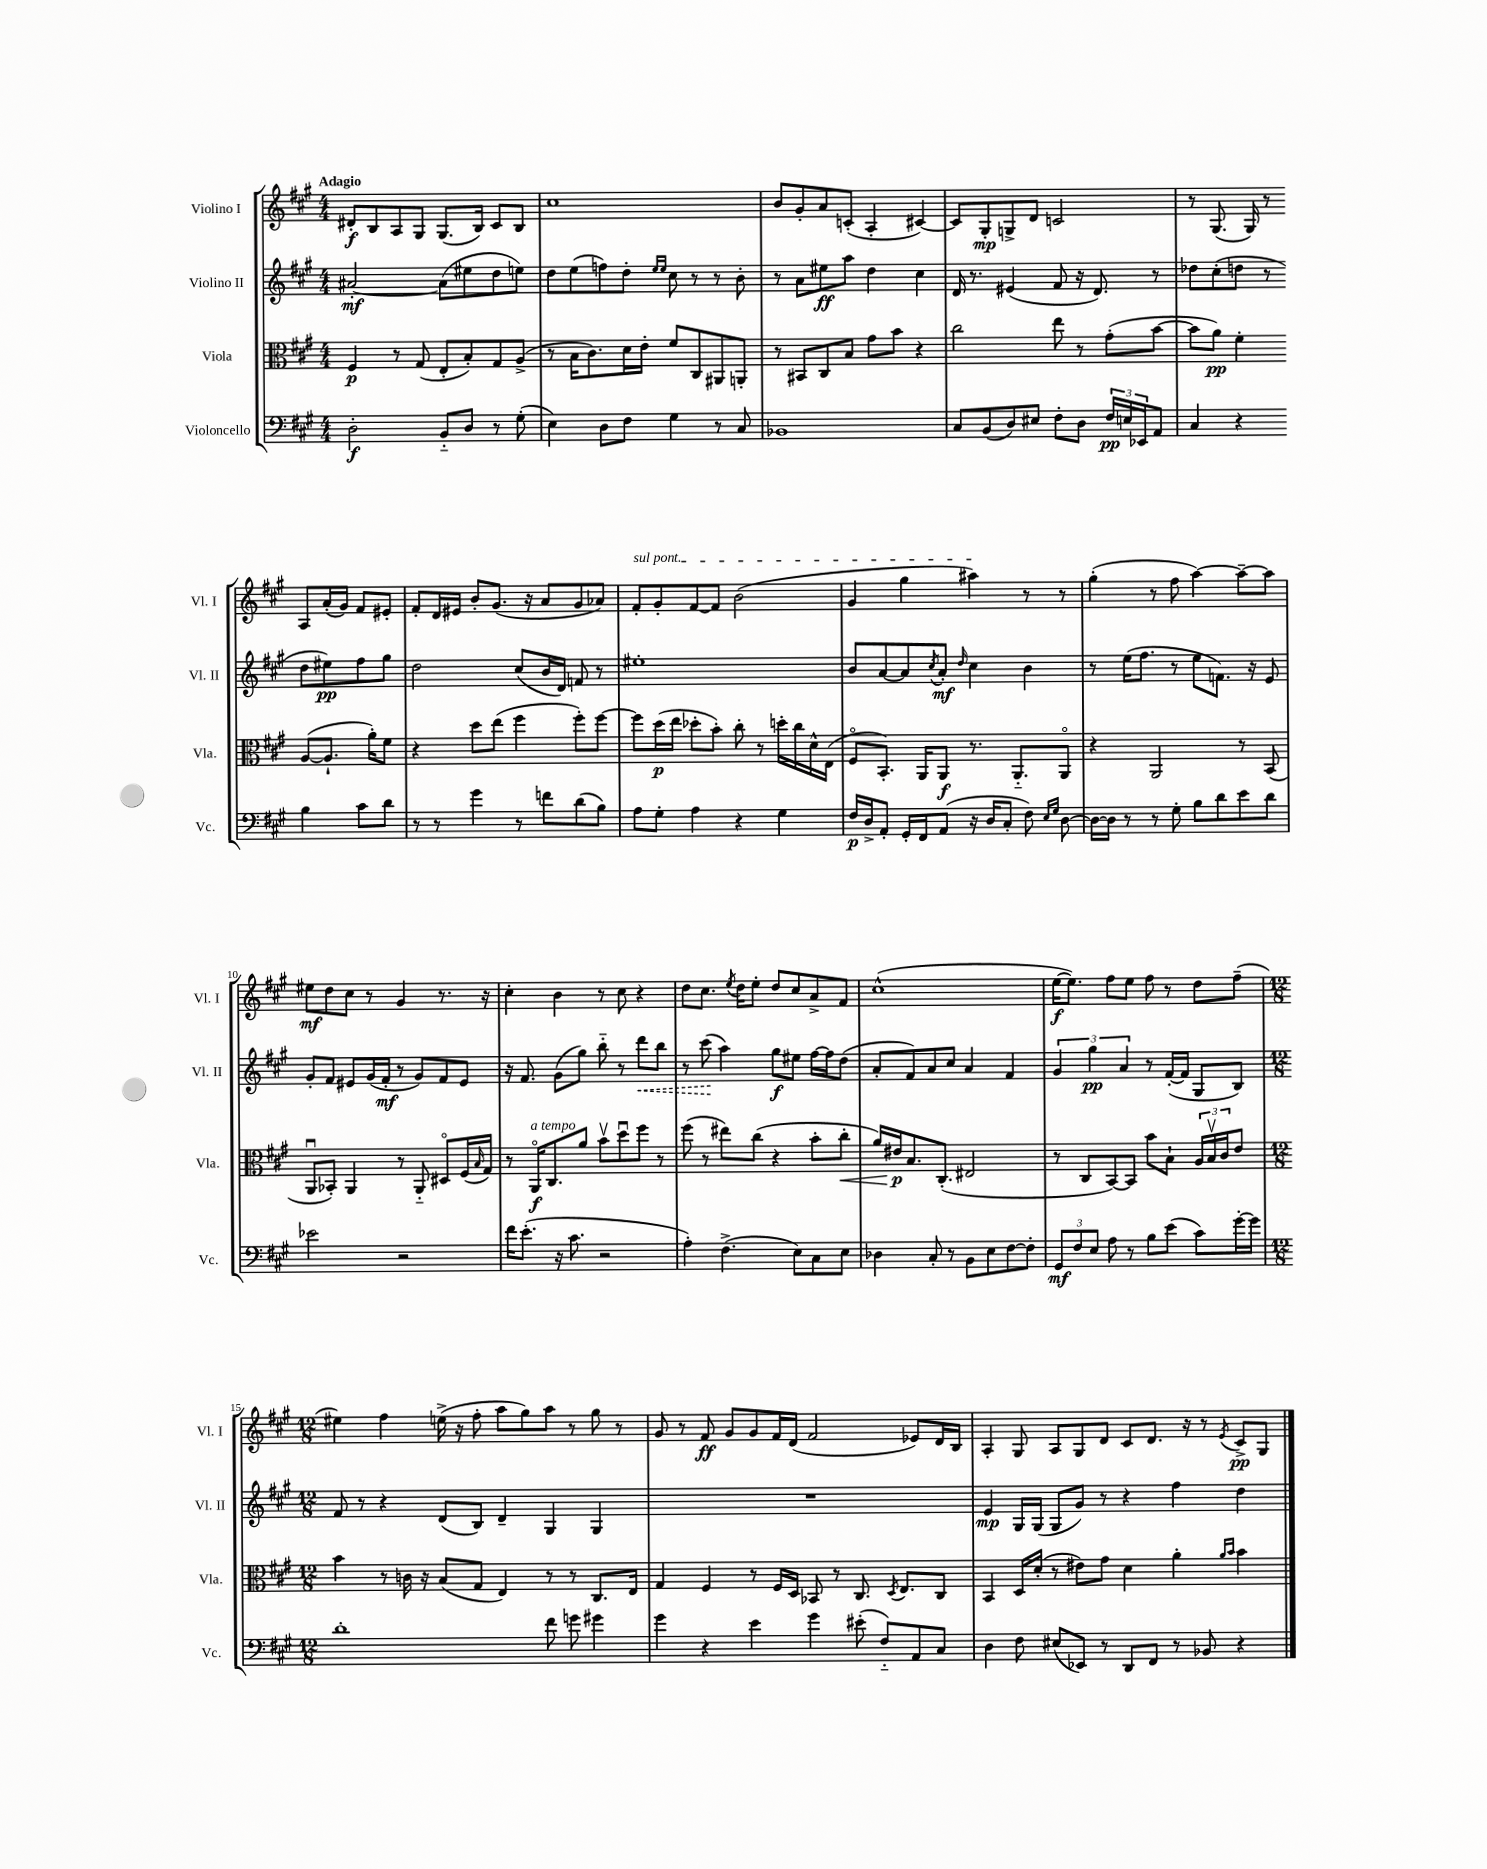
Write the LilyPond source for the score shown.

<<
\new StaffGroup <<
\new Staff = "s0" \with { instrumentName = "Violino I" shortInstrumentName = "Vl. I" } {
    \clef treble \key a \major \numericTimeSignature \time 4/4 \tempo "Adagio"
    dis'8-.\f b8 a8 gis8 gis8.( b16) cis'8 b8 |
    cis''1 |
    b'8 gis'8-. a'8 c'8-.( a4-. cis'4~) |
    cis'8 gis8-.\mp g8-> d'8 c'2 |
    r8 gis8.( gis16) r8 a8 a'16-.( gis'16) fis'8 eis'8-. |
    fis'8-. d'16 eis'16 b'8-. gis'8.( r16 a'8 gis'8 aes'8) |
    \once \override TextSpanner.bound-details.left.text = \markup { \italic "sul pont." } fis'8-.\startTextSpan gis'8-. fis'8~ fis'8 b'2( |
    gis'4 gis''4 ais''4\stopTextSpan) r8 r8 |
    gis''4-.( r8 fis''8 a''4~) a''8~-- a''8 |
    eis''8\mf d''8 cis''8 r8 gis'4 r8. r16 |
    cis''4-. b'4 r8 cis''8 r4 |
    d''8 cis''8. \acciaccatura { e''8 } d''16 e''8-. d''8 cis''8 a'8-> fis'8 |
    cis''1-^( |
    e''16~\f e''8.) fis''8 e''8 fis''8 r8 d''8 fis''8--( |
    \numericTimeSignature \time 12/8 eis''4) fis''4 e''16->( r16 fis''8-. a''8 gis''8) a''8 r8 gis''8 r8 |
    gis'8 r8 fis'8\ff gis'8 gis'8 fis'16 d'16( fis'2 ees'8) d'16 b16 |
    a4-. gis8 a8 gis8 d'8 cis'8 d'8. r16 r8 \acciaccatura { e'8 } cis'8->\pp gis8 \bar "|." |
}
\new Staff = "s1" \with { instrumentName = "Violino II" shortInstrumentName = "Vl. II" } {
    \clef treble \key a \major \numericTimeSignature \time 4/4
    ais'2~-.\mf ais'8( eis''8 d''8 e''8) |
    d''8 e''8( f''8) d''8-. \grace { e''16 e''16 } cis''8 r8 r8 b'8-. |
    r8 a'8 eis''8\ff a''8 d''4 cis''4 |
    d'16 r8. eis'4( fis'8 r16 d'8.) r8 |
    des''8 cis''8-.( d''8 r8 d''8 eis''8\pp) fis''8 gis''8 |
    d''2 cis''8( b'16 d'16) f'8 r8 |
    eis''1-. |
    b'8 a'8~ a'8 \acciaccatura { cis''8 } a'8-.\mf \grace { d''16 } cis''4 b'4 |
    r8 e''16( fis''8. r8 e''8 f'8.) r16 e'8 |
    gis'8-. fis'8 eis'8 gis'16( fis'16-.\mf r8 gis'8) fis'8 eis'8 |
    r16 fis'8. gis'8( gis''8) b''8-_ r8 \once \override Hairpin.style = #'dashed-line d'''8\< b''8 |
    r8 cis'''8\!( a''4) gis''8\f eis''8 fis''16~ fis''16 d''8( |
    a'8-. fis'8) a'8 cis''8 a'4 fis'4 |
    \tuplet 3/2 { gis'4 gis''4\pp a'4 } r8 fis'16~-.( fis'16 gis8 b8) |
    \numericTimeSignature \time 12/8 fis'8 r8 r4 d'8( b8) d'4-- gis4 gis4 |
    R1. |
    e'4\mp gis16 gis16( gis8 gis'8) r8 r4 fis''4 d''4 \bar "|." |
}
\new Staff = "s2" \with { instrumentName = "Viola" shortInstrumentName = "Vla." } {
    \clef alto \key a \major \numericTimeSignature \time 4/4
    fis4\p r8 gis8( e8-. b8-.) gis8 a8->( |
    r8 b16 cis'8.) d'16 e'16-. fis'8 cis8 ais,8 a,8-. |
    r8 bis,8 cis8 b8 gis'8 b'8 r4 |
    cis''2 e''8 r8 gis'8-.( b'8~ |
    b'8 a'8\pp) fis'4-. a8~( a8.-! a'16-.) fis'8 |
    r4 d''8 e''8( fis''4 fis''8-.) fis''8~ |
    fis''8 d''16\p( e''16 des''8-. b'8-.) cis''8-. r8 d''16-. cis''16 d'16-^ e16( |
    fis8\flageolet b,8.-.) a,16 a,8\f r8. a,8.-_ a,8\flageolet |
    r4 a,2 r8 b,8( |
    a,8\downbow bes,8-.) a,4 r8 a,8-_ dis8\flageolet fis16( \grace { b16 } gis16) |
    r8 a,16\flageolet\f^\markup { \italic "a tempo" } cis8. a'8 b'8\upbow d''8\downbow fis''8 r8 |
    fis''8( r8 eis''8) cis''8( r4 b'8-. cis''8-.\< |
    a'16) eis'16\p\! b8. cis8.-.( eis2 |
    r8 cis8 b,8~) b,8 b'8 b8-! \tuplet 3/2 { a16 b16\upbow cis'16 } e'8 |
    \numericTimeSignature \time 12/8 b'4 r8 c'16 r16 b8( gis8 e4) r8 r8 cis8. e16 |
    gis4 fis4 r8 fis16 d16 bes,8 r8 cis8. \acciaccatura { d8 } e8. cis8 |
    b,4 d16 d'16-.( r8 eis'8) gis'8 d'4 a'4-. \grace { a'16 b'16 } b'4 \bar "|." |
}
\new Staff = "s3" \with { instrumentName = "Violoncello" shortInstrumentName = "Vc." } {
    \clef bass \key a \major \numericTimeSignature \time 4/4
    d2-.\f b,8-_ d8 r8 gis8-.( |
    e4) d8 fis8 gis4 r8 cis8 |
    bes,1 |
    cis8 b,8( d8) eis8 fis8-. d8 \tuplet 3/2 { fis16\pp e16 ees,16 } a,8 |
    cis4 r4 b4 cis'8 d'8 |
    r8 r8 gis'4 r8 f'8 d'8( b8) |
    a8 gis8-. a4 r4 gis4 |
    fis16\p d16-> a,8-. gis,16-. fis,16 a,8( r16 d16 cis8-. fis8) \grace { e16 gis16 } d8~ |
    d16~ d16 r8 r8 gis8-. b8 d'8 e'8 d'8 |
    ees'2 r2 |
    fis'16 e'8.-.( r16 cis'8. r2 |
    a4-.) fis4.->( e8) cis8 e8 |
    des4 cis8-. r8 b,8 e8 fis8~ fis8-. |
    \tuplet 3/2 { gis,8\mf fis8 e8 } a8 r8 b8 e'8( cis'8) gis'16~-. gis'16 |
    \numericTimeSignature \time 12/8 d'1-. fis'8 g'8 gis'4 |
    gis'4 r4 e'4 gis'4 eis'8-.( fis8-_) a,8 cis8 |
    d4 fis8 eis8( ees,8) r8 d,8 fis,8 r8 bes,8 r4 \bar "|." |
}
>>
>>
